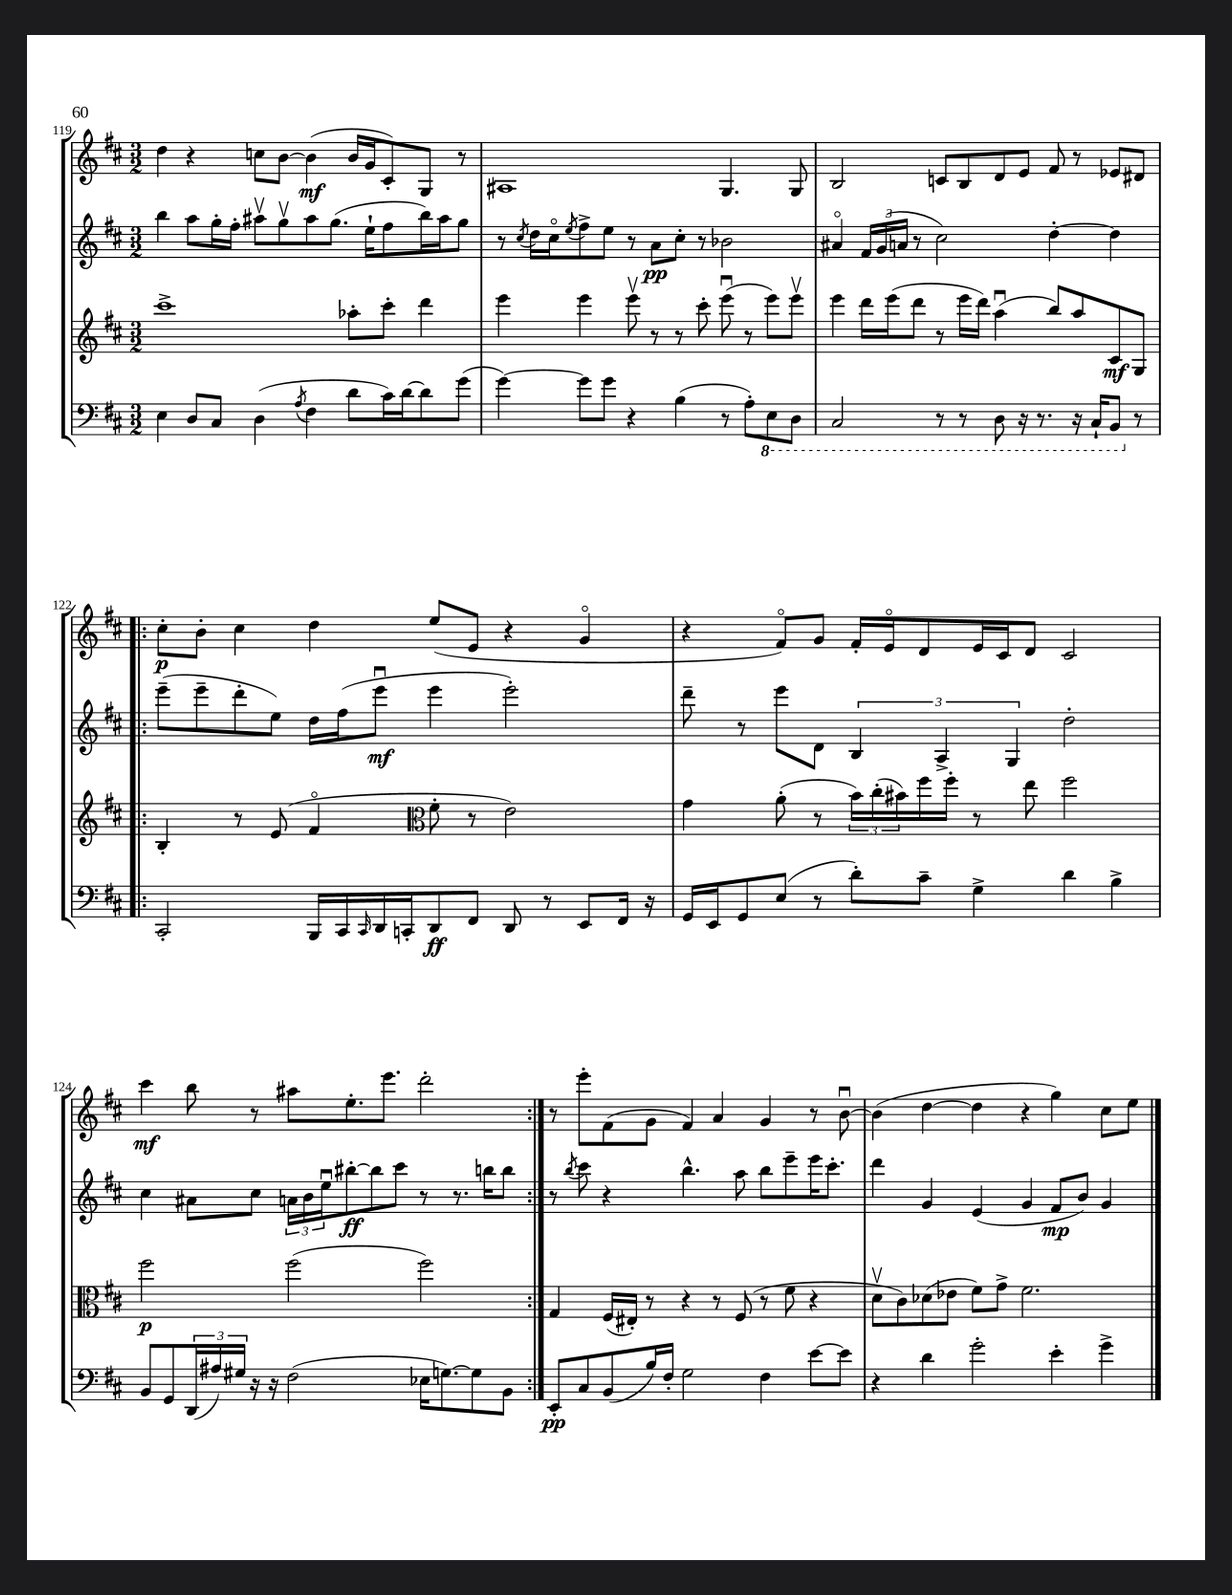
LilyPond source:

<<
\new StaffGroup <<
\new Staff = "s0" {
    \clef treble \key d \major \numericTimeSignature \time 3/2
    d''4 r4 c''8 b'8~ b'4\mf( b'16 g'16 cis'8-.) g8 r8 |
    ais1 g4. g8 |
    b2 c'8 b8 d'8 e'8 fis'8 r8 ees'8 dis'8 |
    \repeat volta 2 { cis''8-.\p b'8-. cis''4 d''4 e''8( e'8 r4 g'4\flageolet |
    r4 fis'8\flageolet) g'8 fis'16-. e'16\flageolet d'8 e'16 cis'16 d'8 cis'2 |
    cis'''4\mf b''8 r8 ais''8 e''8.-. e'''8. d'''2-. | }
    r8 e'''8-. fis'8( g'8 fis'4) a'4 g'4 r8 b'8~\downbow |
    b'4( d''4~ d''4 r4 g''4) cis''8 e''8 \bar "|." |
}
\new Staff = "s1" {
    \clef treble \key d \major \numericTimeSignature \time 3/2
    b''4 a''8 g''16-. fis''16-. ais''8\upbow g''8\upbow ais''8 g''8.( e''16-! fis''8 b''16) ais''16 g''8 |
    r8 \acciaccatura { cis''8 } d''16 cis''16\flageolet \acciaccatura { e''8 } fis''8-> e''8 r8 a'8\pp cis''8-. r8 bes'2 |
    ais'4\flageolet \tuplet 3/2 { fis'16 g'16( a'16 } r8 cis''2) d''4~-. d''4 |
    \repeat volta 2 { e'''8--( e'''8-- d'''8-. e''8) d''16 fis''16( e'''8\downbow\mf e'''4 e'''2-.) |
    d'''8-- r8 e'''8 d'8 \tuplet 3/2 { b4 a4-> g4 } d''2-. |
    cis''4 ais'8 cis''8 \tuplet 3/2 { a'16 b'16 e''16\downbow } bis''8~-.\ff bis''8 cis'''8 r8 r8. b''16 b''8 | }
    r8 \acciaccatura { b''8 } cis'''8 r4 b''4.-^ a''8 b''8 e'''8-- e'''16 cis'''8.-. |
    d'''4 g'4 e'4( g'4 fis'8\mp b'8) g'4 \bar "|." |
}
\new Staff = "s2" {
    \clef treble \key d \major \numericTimeSignature \time 3/2
    cis'''1-> aes''8-. cis'''8-. d'''4 |
    e'''4 e'''4 e'''8\upbow r8 r8 cis'''8-. e'''8\downbow( r8 e'''8) e'''8\upbow |
    e'''4 d'''16 e'''16( d'''8 r8 e'''16 d'''16) a''4\downbow( b''8) a''8 cis'8\mf g8 |
    \repeat volta 2 { b4-. r8 e'8( fis'4\flageolet \clef alto fis'8-. r8 e'2) |
    g'4 a'8-.( r8 \tuplet 3/2 { b'16) cis''16-.( bis'16) } fis''16 fis''16-. r8 e''8 fis''2 |
    fis''2\p fis''2( fis''2) | }
    g4 fis16( eis16-.) r8 r4 r8 fis8( r8 fis'8 r4 |
    d'8\upbow cis'8) des'8( ees'8 fis'8) g'8-> fis'2. \bar "|." |
}
\new Staff = "s3" {
    \clef bass \key d \major \numericTimeSignature \time 3/2
    e4 d8 cis8 d4( \acciaccatura { a8 } fis4 d'8 cis'16) d'16~ d'8 g'8( |
    g'4~) g'8 g'8 r4 b4( r8 a8-.) \ottava #-1 e,8 d,8 |
    cis,2 r8 r8 d,8 r16 r8. r16 cis,16-! b,,8 \ottava #0 r8 |
    \repeat volta 2 { cis,2-. b,,16 cis,16 \grace { cis,16 } d,16 c,16-. d,8\ff fis,8 d,8 r8 e,8 fis,16 r16 |
    g,16 e,16 g,8 e8( r8 d'8-.) cis'8-- g4-> d'4 b4-> |
    b,8 g,8 \tuplet 3/2 { d,16( ais16) gis16 } r16 r16 fis2( ees16 g8.~) g8 b,8 | }
    e,8-.\pp cis8 b,8( b16) fis16-. g2 fis4 e'8~ e'8 |
    r4 d'4 g'2-. e'4-. g'4-> \bar "|." |
}
>>
>>
\layout { \context { \Score currentBarNumber = #119 } }
